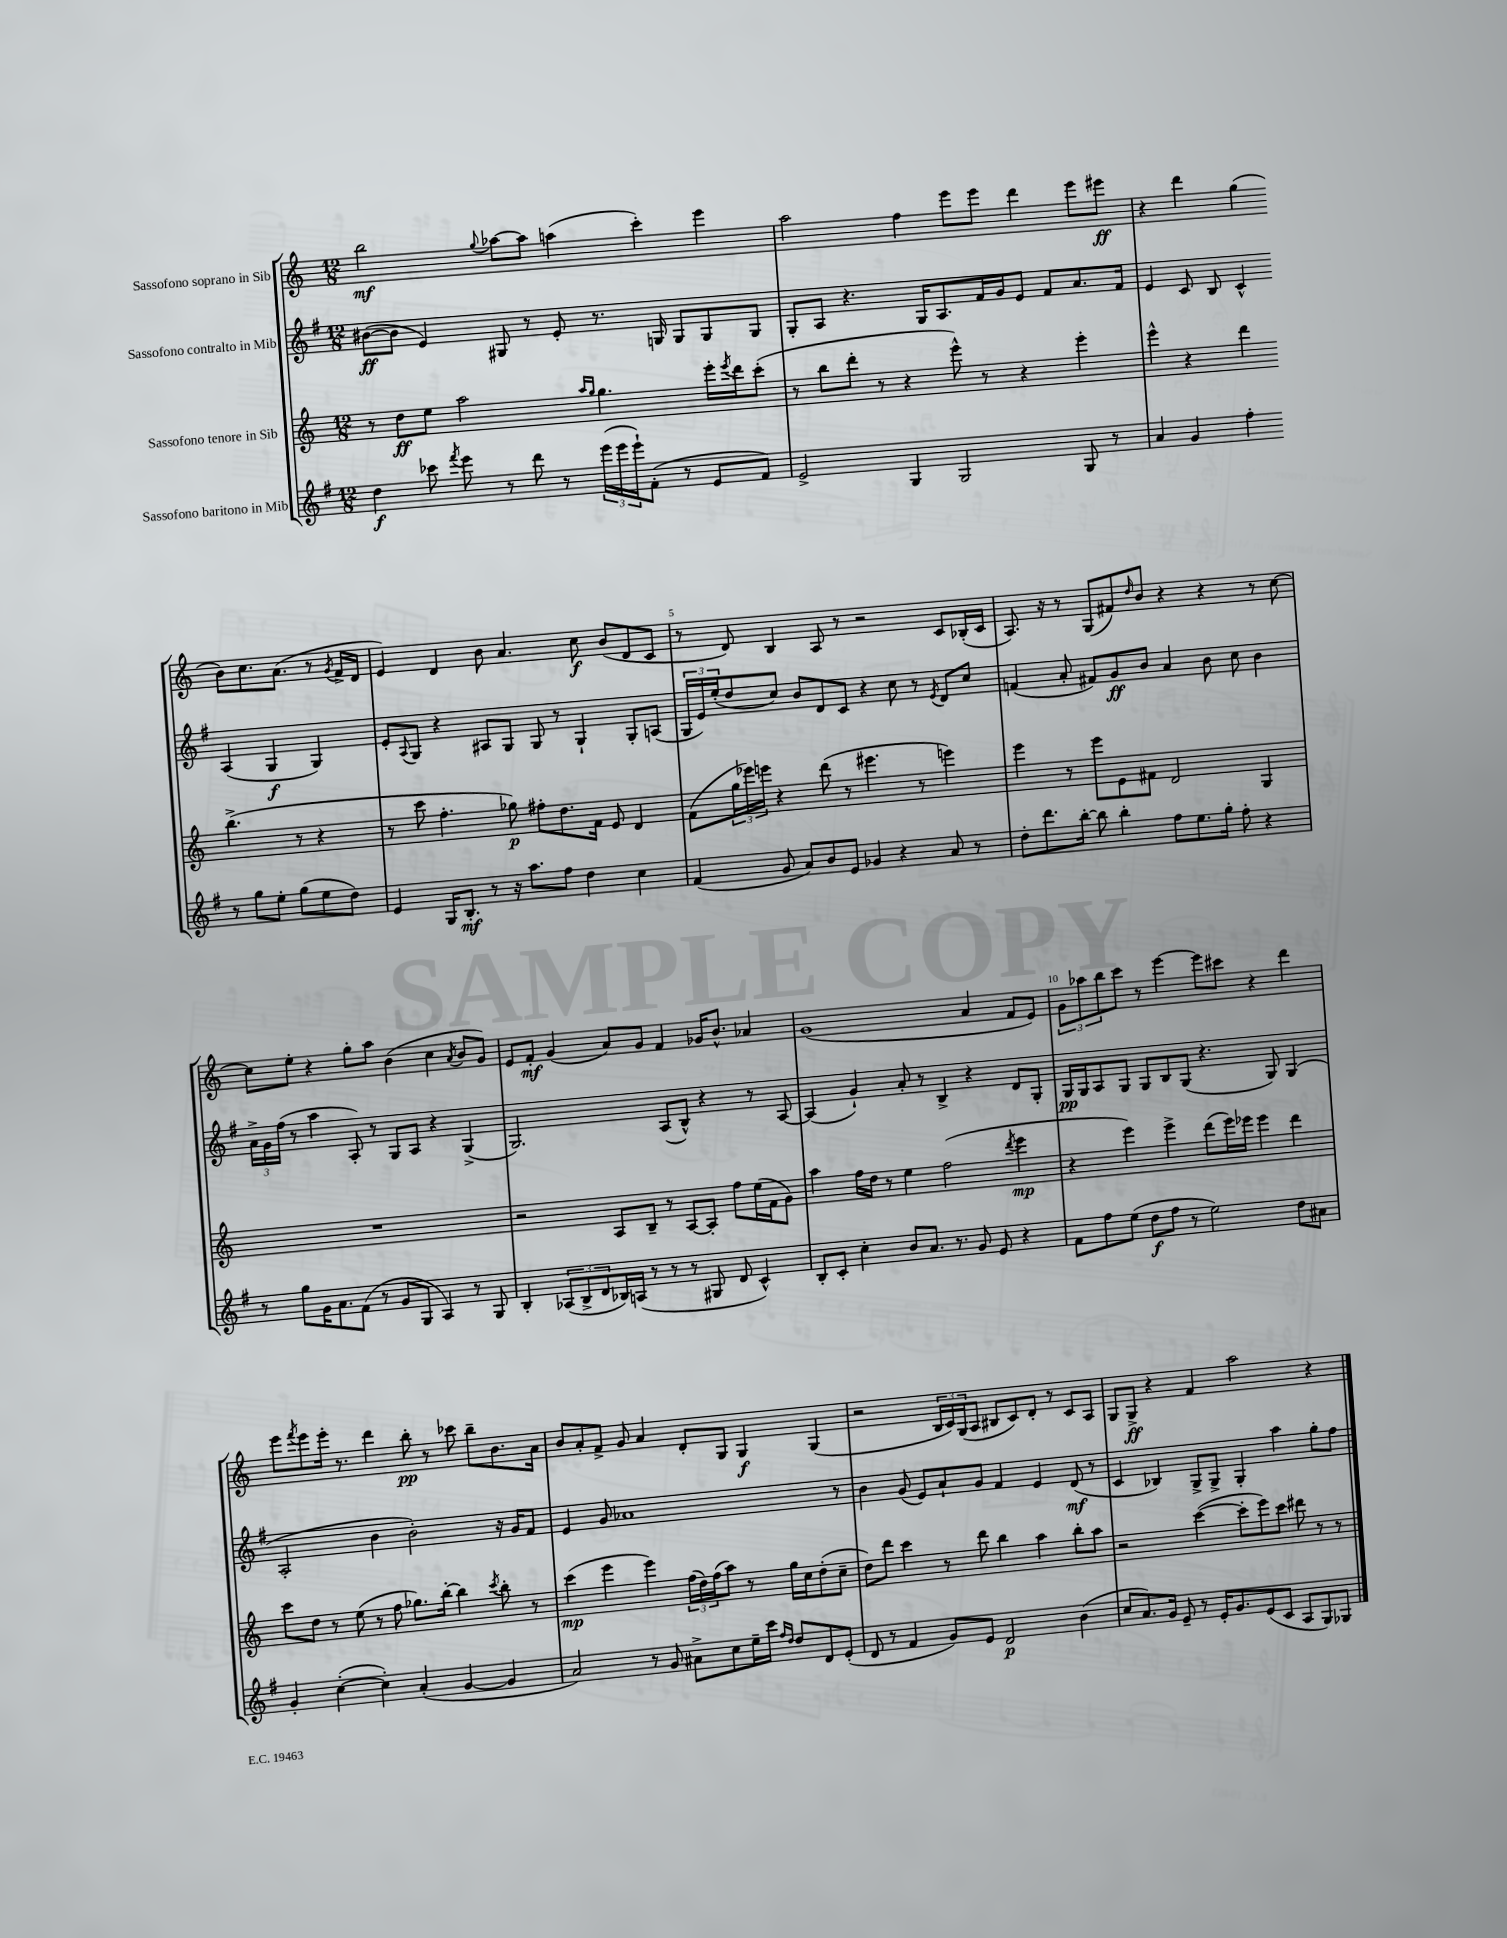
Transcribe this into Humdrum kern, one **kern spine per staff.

**kern	**kern	**kern	**kern
*staff4	*staff3	*staff2	*staff1
*clefG2	*clefG2	*clefG2	*clefG2
*k[f#]	*k[]	*k[f#]	*k[]
*M12/8	*M12/8	*M12/8	*M12/8
4dd	8r	([8b#	2bb
.	8dd	8b#]	.
8ccc-	8ee	4e)	.
8qfff#	.	.	.
8eee	2aa	.	.
.	.	.	8qqgg
8r	.	8G#	[8aa-
8ddd	.	8r	8aa-]
8r	.	8e'	(4aa
.	16qqaa	.	.
.	16qqgg	.	.
(24eee	4.gg	8.r	.
24eee	.	.	.
24eee`)	.	.	.
(8f#'	.	.	4ccc')
.	.	16G	.
8r	.	8G	.
8e	16eee'	8G	4eee
.	8qeee	.	.
.	16ddd	.	.
8f#)	(8ccc'	8G	.
=	=	=	=
2e^	8r	8G'	2aa
.	8bb	8A	.
.	8ddd'	4.r	.
.	8r	.	.
4G	4r	.	4ff
.	.	16G	.
.	.	8.A	.
2G	8eee^^)	.	8eee
.	8r	16f#	8eee
.	.	16g	.
.	4r	8e	4ddd
.	.	8f#	.
8G	4eee'	8.a	8eee
8r	.	.	8eee#
.	.	16f#	.
=	=	=	=
4a	4eee^^	4e	4r
4g	4r	8c	4ddd
.	.	8B	.
4ff#'	4ddd	4c^^	(4gg
8r	(4.bb^	(4A	8b)
8gg	.	.	8.cc
8ee'	.	4G	.
.	.	.	(8.a
(8gg	8r	.	.
8ee	4r	4G)	8r
.	.	.	8qg
8dd)	.	.	16f^
.	.	.	16d
=	=	=	=
4e	8r	8e'	4e)
.	.	8qqA	.
.	8ccc	8G	.
16G	4.ff'	4r	4d
8.B'	.	.	.
8r	.	8A#	8b
16r	8gg-)	8G	4.a
8.aa	.	.	.
.	8ff#'	8G	.
8ff#	8.dd	8r	.
4dd	.	4G`	8cc
.	16f	.	.
.	8e	.	(8b
4cc	4d	8G'	8d
.	.	(8A	8c
=	=	=	=
(4f#	(8f	24G	8r
.	.	24e)	.
.	.	(24ee'	.
.	24gg	8dd	8d)
.	24eee-)	.	.
.	24eee	.	.
8g	4r	8cc)	4B
8a)	.	8b	.
8b	(8ddd	8d	8A
8e	8r	8c	8r
4g-	4.eee#	4r	2r
4r	.	8cc	.
.	8r	8r	.
.	.	8qe	.
8a	4eee)	8d	8c
8r	.	8cc	(16B-'
.	.	.	16c
=	=	=	=
8dd'	4eee	(4f	8.A)
8.ddd	.	.	.
.	.	.	16r
.	8r	8a'	8r
[16bb'	.	.	.
8bb]	8eee	8f#)	(8G
4bb'	8e	8g	8f#)
.	.	.	16qqdd
.	8f#	8b	8b
8ff#	2d	4a	4r
8.ee	.	.	.
.	.	8b	4r
16gg'	.	.	.
8ff#'	.	8cc	.
4r	4G	4b	8r
.	.	.	[8cc
=	=	=	=
8r	1.r	24a^	8cc]
.	.	24g	.
.	.	(24ff#	.
8gg	.	8r	8ee'
16g	.	4aa	4r
8.a	.	.	.
(8f#	.	8A')	8gg'
8r	.	8r	8aa
8g	.	8G	(4b
8G	.	8A	.
4A)	.	4r	4cc
.	.	.	8qa
8r	.	(4G^	8b
8G	.	.	8g)
=	=	=	=
4B'	2r	2.G)	8e
.	.	.	8f'
(12A-	.	.	(4g
12B^	.	.	.
12d	.	.	.
16B-)	8A	.	8a)
(16A	.	.	.
8r	8B~	.	8g
8r	8r	(8A	4f
8r	[8A	8B^^)	.
8G#	8A']	4r	16g-
.	.	.	8.b^^
8d	8ff	.	.
4c^^)	(16ee	8r	4a-
.	16f	.	.
.	8g)	[8A	.
=	=	=	=
8B'	4aa	(4A]	(1g
8c'	.	.	.
4cc'	16ff	4g`)	.
.	16dd	.	.
.	8r	.	.
8b	4ee	8a'	.
8.a	.	8r	.
.	(2ff	4B^	.
8.r	.	.	.
8g	.	4r	4a
8e	.	.	.
.	8qddd	.	.
4r	4eee	8d	8f
.	.	8G'	8e)
=	=	=	=
8f#	4r	16G	12g
.	.	16G	.
.	.	.	12aa-
8ff#	.	8A	.
.	.	.	12bb
(8ee	4eee)	8G	8ccc
8dd	.	8G	8r
8ff#	4eee^	8B	[4eee
8r	.	(8G	.
2ee)	(8ddd	4.r	8eee]
.	16eee)	.	8ccc#
.	16eee-	.	.
.	4eee-	.	4r
.	.	8G)	.
8dd	4ddd	(4G	4ddd
8a#	.	.	.
=	=	=	=
4g'	8ccc	2A'	8eee
.	.	.	8qfff
.	8dd	.	8eee
([4cc'	8r	.	16eee'
.	.	.	8.r
.	(8ee	.	.
4cc'])	8r	4b	4ddd
.	8ff	.	.
(4a'	8.gg-)	2b')	8bb'
.	.	.	8r
.	[16bb'	.	.
[4g	4bb]	.	8ccc-
.	.	.	8bb~
.	8qccc	.	.
4g]	8bb'	16r	8.b
.	.	16g	.
.	8r	8f#	.
.	.	.	16a
=	=	=	=
2a)	(4ccc	4e	8b
.	.	.	8a'
.	4eee	8g	8f^
.	.	1a-	8g
8r	4eee)	.	4a
8g	.	.	.
8a#^	(24ff	.	8d'
.	24dd)	.	.
.	(24ff	.	.
8cc	8aa)	.	8G
16ee~	8r	.	4G
16ccc	.	.	.
16qqff#	.	.	.
16qqdd	.	.	.
8dd	16gg	.	.
.	16cc	.	.
8d	(8dd'	.	(4G
(8e'	8cc~	8r	.
=	=	=	=
8d	8dd)	4b	2r
8r	8ddd	.	.
4f#	4ccc	(8g	.
.	.	8e)	.
8g)	8r	8a`	24B
.	.	.	24c)
.	.	.	(24G
8e	8ddd	8g	8A
2d	4bb	4f#	8B#
.	.	.	8c)
.	4aa	4e	8d'
.	.	.	8r
(4b	8bb'	(8d	8c
.	8aa	8r	8A
=	=	=	=
8cc	2r	4c	8G
8.a)	.	.	8G^
.	.	4B-)	4r
16g	.	.	.
8e~	.	.	.
8r	([4ccc	8G^	4f
16e'	.	8G^	.
8.g	.	.	.
.	8ccc']	4G'	2aa
(8e	8eee)	.	.
8c	8ccc	4aa	.
8A	8ddd#	.	.
8G)	8r	8gg'	4r
8G-	8r	8ff#	.
==	==	==	==
*-	*-	*-	*-
